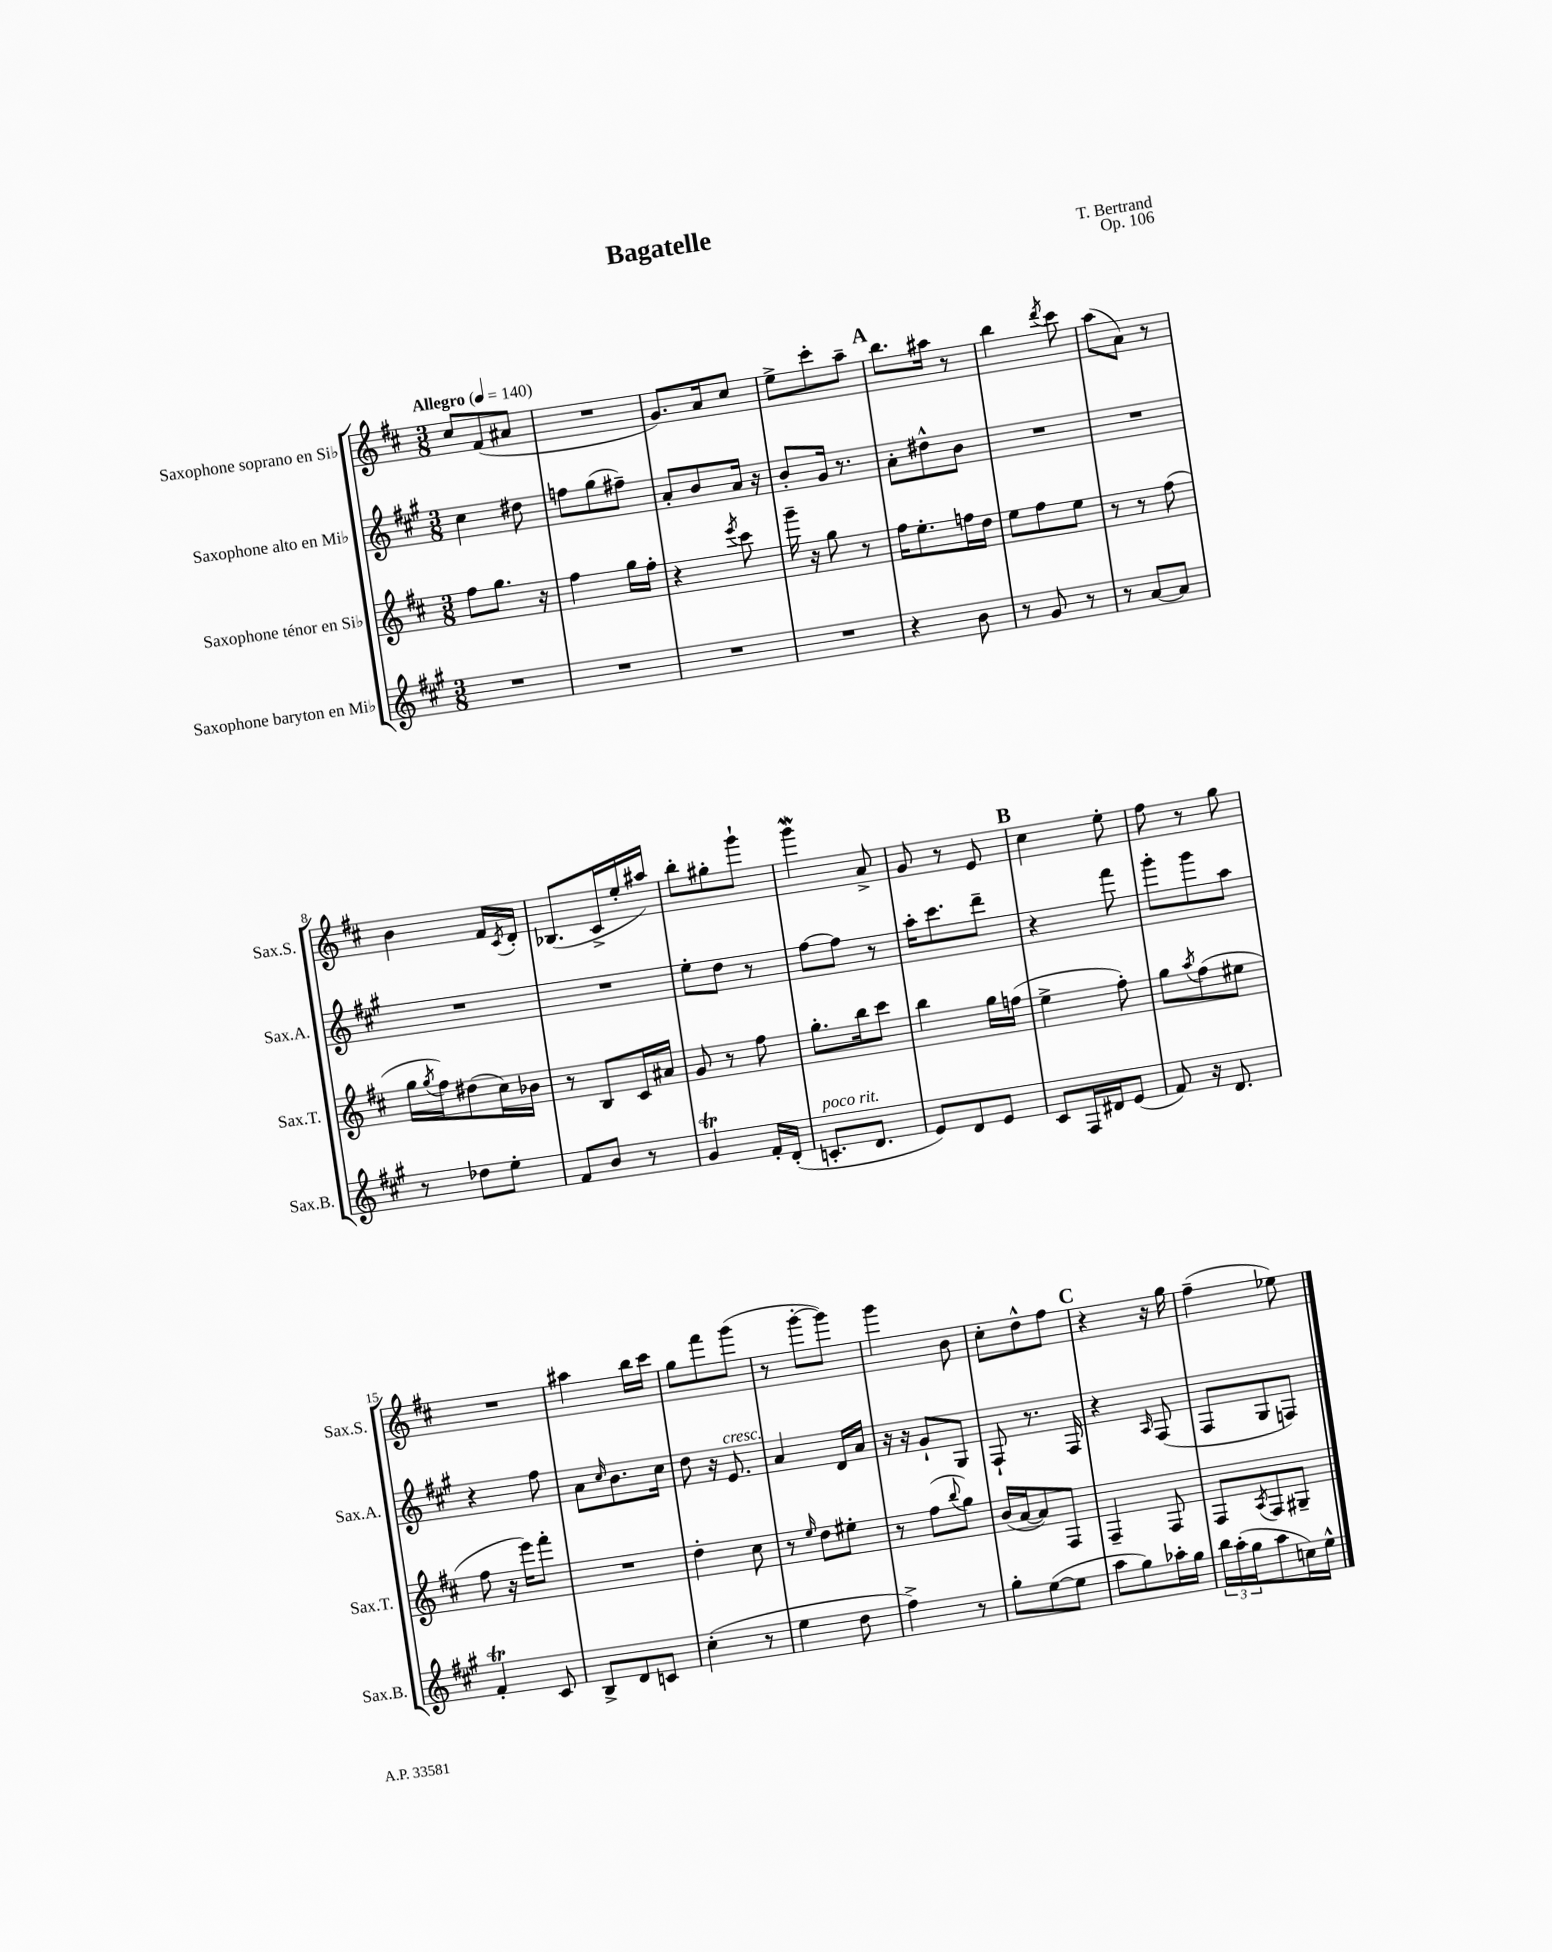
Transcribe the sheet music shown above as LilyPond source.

\header { title = "Bagatelle" composer = "T. Bertrand" opus = "Op. 106" }
<<
\new StaffGroup <<
\new Staff = "s0" \with { instrumentName = "Saxophone soprano en Sib" shortInstrumentName = "Sax.S." } {
    \clef treble \key d \major \numericTimeSignature \time 3/8 \tempo "Allegro" 4 = 140
    cis''8 fis'8( ais'8 |
    R4. |
    g'8.) a'16 cis''8 |
    e''8-> cis'''8-. a''8-- |
    \mark \markup { \bold "A" } b''8. ais''16 r8 |
    b''4 \acciaccatura { d'''8 } cis'''8 |
    a''8( a'8) r8 |
    b'4 fis'16 \acciaccatura { cis'8 } d'16-. |
    bes8.( cis'16-> e''16-. ais''16) |
    b''8-. gis''8-. g'''8-! |
    g'''4\mordent a'8-> |
    g'8 r8 e'8 |
    \mark \markup { \bold "B" } cis''4 e''8-. |
    fis''8 r8 g''8 |
    R4. |
    ais''4 b''16 cis'''16 |
    g''8 fis'''8 g'''8( |
    r8 g'''8~-. g'''8) |
    g'''4 b'8 |
    cis''8-. d''8-^ fis''8 |
    \mark \markup { \bold "C" } r4 r16 g''16 |
    fis''4--( ees''8) \bar "|." |
}
\new Staff = "s1" \with { instrumentName = "Saxophone alto en Mib" shortInstrumentName = "Sax.A." } {
    \clef treble \key a \major \numericTimeSignature \time 3/8
    cis''4 dis''8 |
    f''8 gis''8( fis''8--) |
    a'8-. b'8 a'16 r16 |
    b'8-. gis'16 r8. |
    \mark \markup { \bold "A" } a'8-. dis''8-^ b'8 |
    R4. |
    R4. |
    R4. |
    R4. |
    e''8-. d''8 r8 |
    fis''8~ fis''8 r8 |
    a''16-. cis'''8. d'''8-- |
    \mark \markup { \bold "B" } r4 fis'''8 |
    gis'''8-. gis'''8 a''8 |
    r4 fis''8 |
    a'8 \grace { cis''16 } b'8. cis''16 |
    d''8 r16 e'8.^\markup { \italic "cresc." } |
    a'4 d'16 a'16 |
    r16 r16 gis'8-! gis8 |
    fis8-! r8. fis16 |
    \mark \markup { \bold "C" } r4 \grace { a16 } fis8( |
    fis8 gis8 f8) \bar "|." |
}
\new Staff = "s2" \with { instrumentName = "Saxophone ténor en Sib" shortInstrumentName = "Sax.T." } {
    \clef treble \key d \major \numericTimeSignature \time 3/8
    fis''8 g''8. r16 |
    fis''4 g''16 fis''16-. |
    r4 \acciaccatura { e'''8 } cis'''8 |
    g'''16-- r16 g''8 r8 |
    \mark \markup { \bold "A" } fis''16 e''8.-. f''16 d''16 |
    e''8 fis''8 e''8 |
    r8 r8 fis''8( |
    g''16 \acciaccatura { g''8 } fis''16) dis''8( cis''16) bes'16 |
    r8 b8 cis'16 ais'16 |
    g'8 r8 fis''8 |
    g''8.-. b''16 cis'''8 |
    b''4 g''16 f''16( |
    \mark \markup { \bold "B" } e''4-> fis''8-.) |
    g''8 \acciaccatura { a''8 } fis''8( eis''8 |
    fis''8 r16 e'''16) fis'''8-. |
    R4. |
    d''4-. cis''8 |
    r8 \grace { e''16 } d''8 eis''8-. |
    r8 fis''8( \appoggiatura { b''8 } g''8) |
    b'16( a'16~ a'8) fis8 |
    \mark \markup { \bold "C" } fis4-- fis8 |
    fis8 \acciaccatura { a8 } fis8 gis8-- \bar "|." |
}
\new Staff = "s3" \with { instrumentName = "Saxophone baryton en Mib" shortInstrumentName = "Sax.B." } {
    \clef treble \key a \major \numericTimeSignature \time 3/8
    R4. |
    R4. |
    R4. |
    R4. |
    \mark \markup { \bold "A" } r4 b'8 |
    r8 gis'8 r8 |
    r8 a'8~ a'8 |
    r8 des''8 e''8-. |
    fis'8 b'8 r8 |
    gis'4\trill fis'16-. d'16-.( |
    c'8.-.^\markup { \italic "poco rit." } d'8. |
    e'8) d'8 e'8 |
    \mark \markup { \bold "B" } cis'8 fis16 dis'16 e'8( |
    fis'8) r16 d'8. |
    fis'4-.\trill cis'8 |
    b8-> d'8 c'8 |
    cis''4-.( r8 |
    e''4 d''8 |
    fis''4->) r8 |
    gis''8-. e''8~( e''8 |
    \mark \markup { \bold "C" } a''8 gis''8) aes''16-. gis''16 |
    \tuplet 3/2 { b''16 a''16-.( gis''16 } a''8 c''16) e''16-^ \bar "|." |
}
>>
>>
